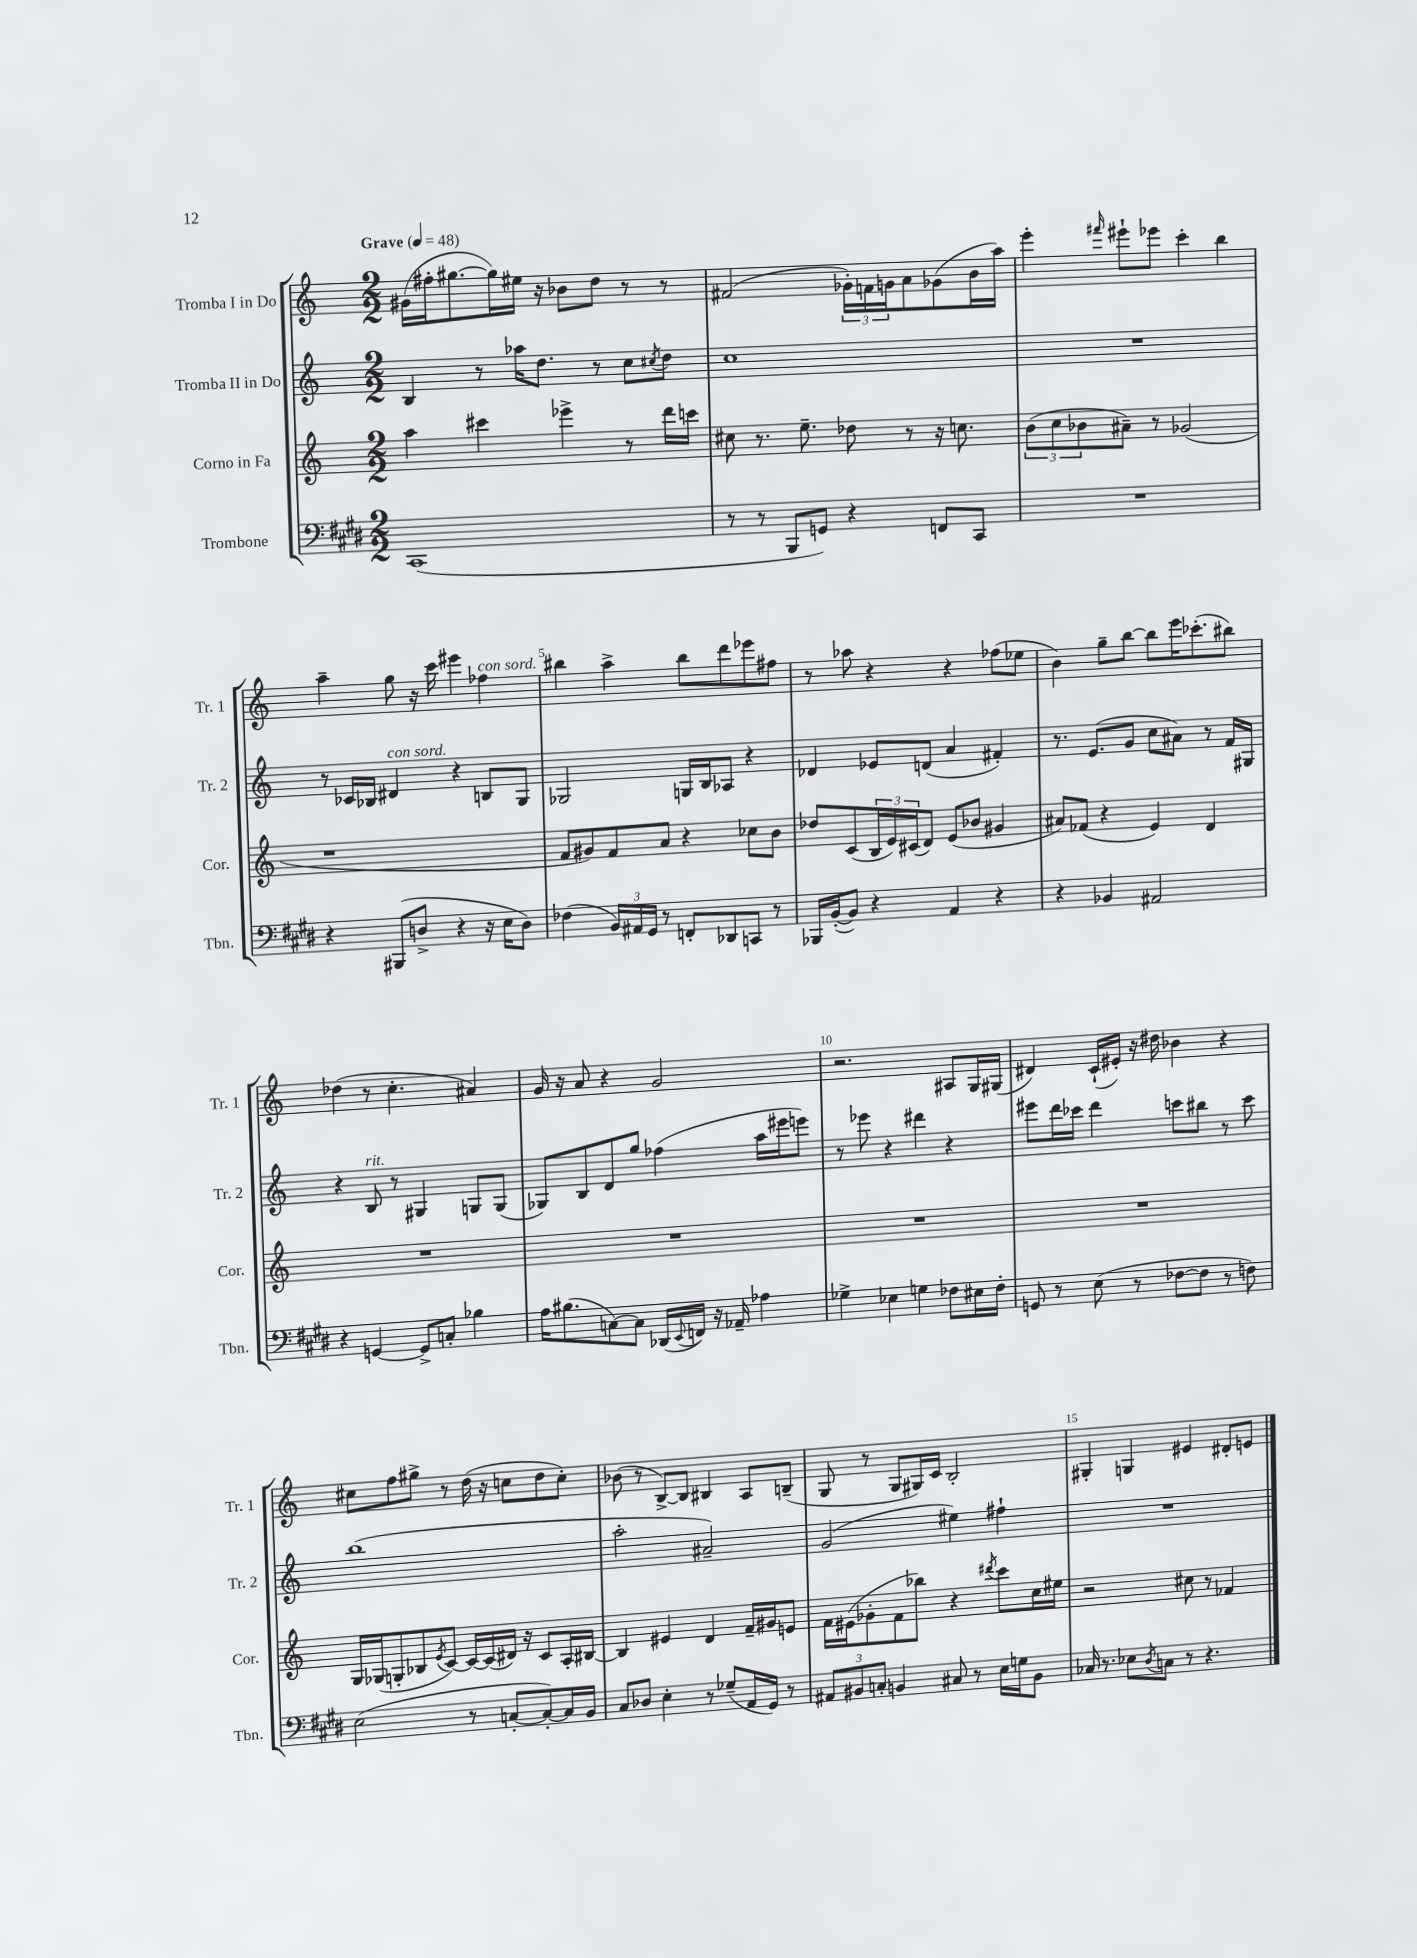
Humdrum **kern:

**kern	**kern	**kern	**kern
*part4	*part3	*part2	*part1
*staff4	*staff3	*staff2	*staff1
*I"Trombone	*I"Corno in Fa	*I"Tromba II in Do	*I"Tromba I in Do
*I'Tbn.	*I'Cor.	*I'Tr. 2	*I'Tr. 1
*clefF4	*clefG2	*clefG2	*clefG2
*k[f#c#g#d#]	*k[]	*k[]	*k[]
*M2/2	*M2/2	*M2/2	*M2/2
*MM48	*MM48	*MM48	*MM48
=1	=1	=1	=1
!	!	!	!LO:TX:a:B:t=Grave
(1CC#	4aa\	4B/	(16g#X\LL
.	.	.	16ff#X'\J
.	.	.	[8.gg#X\
.	4ccc#X\	8r	.
.	.	.	16gg#\L])
.	.	16aa-X\KL	16ee#X\JJ
.	.	8.dd\J	16r
.	4eee-X^\	.	8b-X\L
.	.	8r	8dd\J
.	8r	8cc\L	8r
.	.	8qcc#X/	.
.	16ddd\LL	8dd\J	8r
.	16cccn\JJ	.	.
=2	=2	=2	=2
8r	8cc#X\	1cc	(2f#X/
8r	8.r	.	.
8BBB/L	.	.	.
.	8.ee~\	.	.
8GGn/J)	.	.	.
4r	8dd-X\	.	24g-X'\LL)
.	.	.	24fn\
.	.	.	24gn\J
.	8r	.	8a\
8FFn/L	16r	.	(8g-X\
.	8.ccn\	.	.
8CC#/J	.	.	16b\L
.	.	.	16aa\JJ)
=3	=3	=3	=3
1r	(12b\L	1r	4eee'\
.	12cc\	.	.
.	12b-X\	.	.
.	.	.	16qqfff#X/
.	8a#X~\J)	.	8eee#X`\L
.	8r	.	8eee-X\J
.	(2g-X/	.	4ccc'\
.	.	.	4bb\
!!LO:LB:g=z
=4	=4	=4	=4
4r	1r	8r	4aa~\
.	.	16c-X/LL	.
.	.	16B-X/JJ	.
!	!	!LO:TX:a:i:t=con sord.	!
(8BBB#X/L	.	4d#X/	8gg\
8Dn^/J	.	.	16r
.	.	.	16ccc\
4r	.	4r	4eee#X\
!	!	!	!LO:TX:a:i:t=con sord.
16r	.	8Bn/L	4ff-X\
16E\KL	.	.	.
8D\J)	.	8G/J	.
=5	=5	=5	=5
(4F-X\	8f/L	2G-X/	4bb#X\
.	8g#X/)	.	.
24BB/LL)	8f/	.	4aa^\
24AA#X/	.	.	.
24GG#/JJ	.	.	.
8r	8a/J	.	.
8FFn'/L	4r	16Gn/LL	8bb#\L
.	.	16B/J	.
8DD-X/	.	8A-X/J	8ddd\
8CCn/J	8cc-X\L	4r	8eee-X\
8r	8b\J	.	8ff#X\J
=6	=6	=6	=6
16BBB-X/LL	8dd-X/L	4d-X/	8r
([16BB'/J	.	.	.
8BB/J])	(8c/	.	8aa-X\
4r	24B/L	8e-X/L	4r
.	24e/)	.	.
.	(24c#X/J	.	.
.	8d/J)	(8dn/J	.
4AA/	(8e/L	4a/	4r
.	8b-X/J	.	.
4r	4g#X/	4f#X'/)	(8ff-X\L
.	.	.	8ee-X\J
=7	=7	=7	=7
4r	8a#X/L)	8.r	4b\)
.	(8f-X/J	.	.
.	.	(8.e/L	.
4BB-X/	4r	.	8gg~\L
.	.	8g/J	[8bb\J
2AA#X/	4e/)	8cc\L	8bb\L]
.	.	8a#X\J)	16eee\K
.	.	.	(8.ccc-X'\
.	4d/	8r	.
.	.	16f/LL	8bb#X\J)
.	.	16G#X/JJ	.
!!LO:LB:g=z
=8	=8	=8	=8
4r	1r	4r	(4dd-X\
!	!	!LO:TX:a:i:t=rit.	!
[4GGn/	.	8B/	8r
.	.	8r	4.cc'\
8GG^/L]	.	4G#X/	.
8Cn'/J	.	.	.
4B-X\	.	8Gn/L	4a#X/)
.	.	(8G/J	.
=9	=9	=9	=9
16A\KL	1r	8G-X/L)	16g/
(8.B#X\	.	.	16r
.	.	8B/	8a/
[8Cn\)	.	8d/	4r
8C\J]	.	8gg/J	.
(16DD-X/LL	.	(4ff-X\	2g/
8qqEE/	.	.	.
16FFn/JJ)	.	.	.
16r	.	.	.
16AA-X~/	.	.	.
4A-X\	.	16aa\LL	.
.	.	16eee#X\J	.
.	.	8eeen\J)	.
=10	=10	=10	=10
4G-X^\	1r	8r	2.r
.	.	8eee-X\	.
4E-X\	.	4r	.
4Gn\	.	4ddd#X\	.
8F-X\L	.	4r	8A#X/L
16E#X\L	.	.	16G/L
16F-'\JJ	.	.	(16G#X/JJ
=11	=11	=11	=11
8GGn/	1r	8eee#X\L	4d#X/)
8r	.	16ddd\L	.
.	.	16ccc-X\JJ	.
(8E\	.	4ddd\	(16c`/LL
.	.	.	16e#X'/JJ)
8r	.	.	16r
.	.	.	16dd#X\
[8F-X\L	.	8cccn\L	4b-X\
8F-\J]	.	8bb#X\J	.
8r	.	8r	4r
8Fn\)	.	8ccc\	.
!!LO:LB:g=z
=12	=12	=12	=12
(2E\	16G/LL	(1bb	8cc#X\L
.	(16G-X/J	.	.
.	8Gn'/	.	8ff\
.	8B-X/	.	8gg#X^\J
.	8qe/	.	.
.	[8c/J)	.	8r
8r	16c/LL_	.	(16dd\
.	(16c/]	.	16r
[8Cn'/L	16d#X/JJ)	.	8ccn\L
.	16r	.	.
8C'/_)	8c/L	.	8dd\
16C/L]	16A'/L	.	8cc'\J)
16BB/JJ	[16B#X/JJ	.	.
=13	=13	=13	=13
8C#/L	4B#/]	2aa'\	(8b-X\
8D-X/J	.	.	8r
4E'\	4e#X/	.	[8B^/L)
.	.	.	8B/J]
8r	4d/	2a#X~/)	4B#X/
(8G-X~/L	.	.	.
16AA/L	16f~/LL	.	8A/L
16GG#/JJ)	16g#X/J	.	.
8r	8en/J	.	(8Bn~/J
=14	=14	=14	=14
12AA#X/L	16f\LL	(2g/	8G/
.	(16e#X\J	.	.
12BB#X/	.	.	.
.	8g-X'\	.	8r
12Cn'/J	.	.	.
4BBn/	8f\	.	8G/L
.	8bb-X\J)	.	16G#X/L)
.	.	.	16c/JJ
8C#X/	4r	4ee#X\)	2B'/
8r	.	.	.
.	8qddd#X/	.	.
16E\LL	8ccc\L	4ff#X`\	.
16Gn\J	.	.	.
8BB\J	16cc\L	.	.
.	16ee#X\JJ	.	.
=15	=15	=15	=15
16C-X/	2r	1r	4G#X'/
8.r	.	.	.
8E-X\L	.	.	4Gn/
8qD#/	.	.	.
8Cn\J	.	.	.
8r	8cc#X\	.	4e#X/
4.r	8r	.	.
.	4f-X/	.	8d#X'/L
.	.	.	8en/J
==	==	==	==
*-	*-	*-	*-
